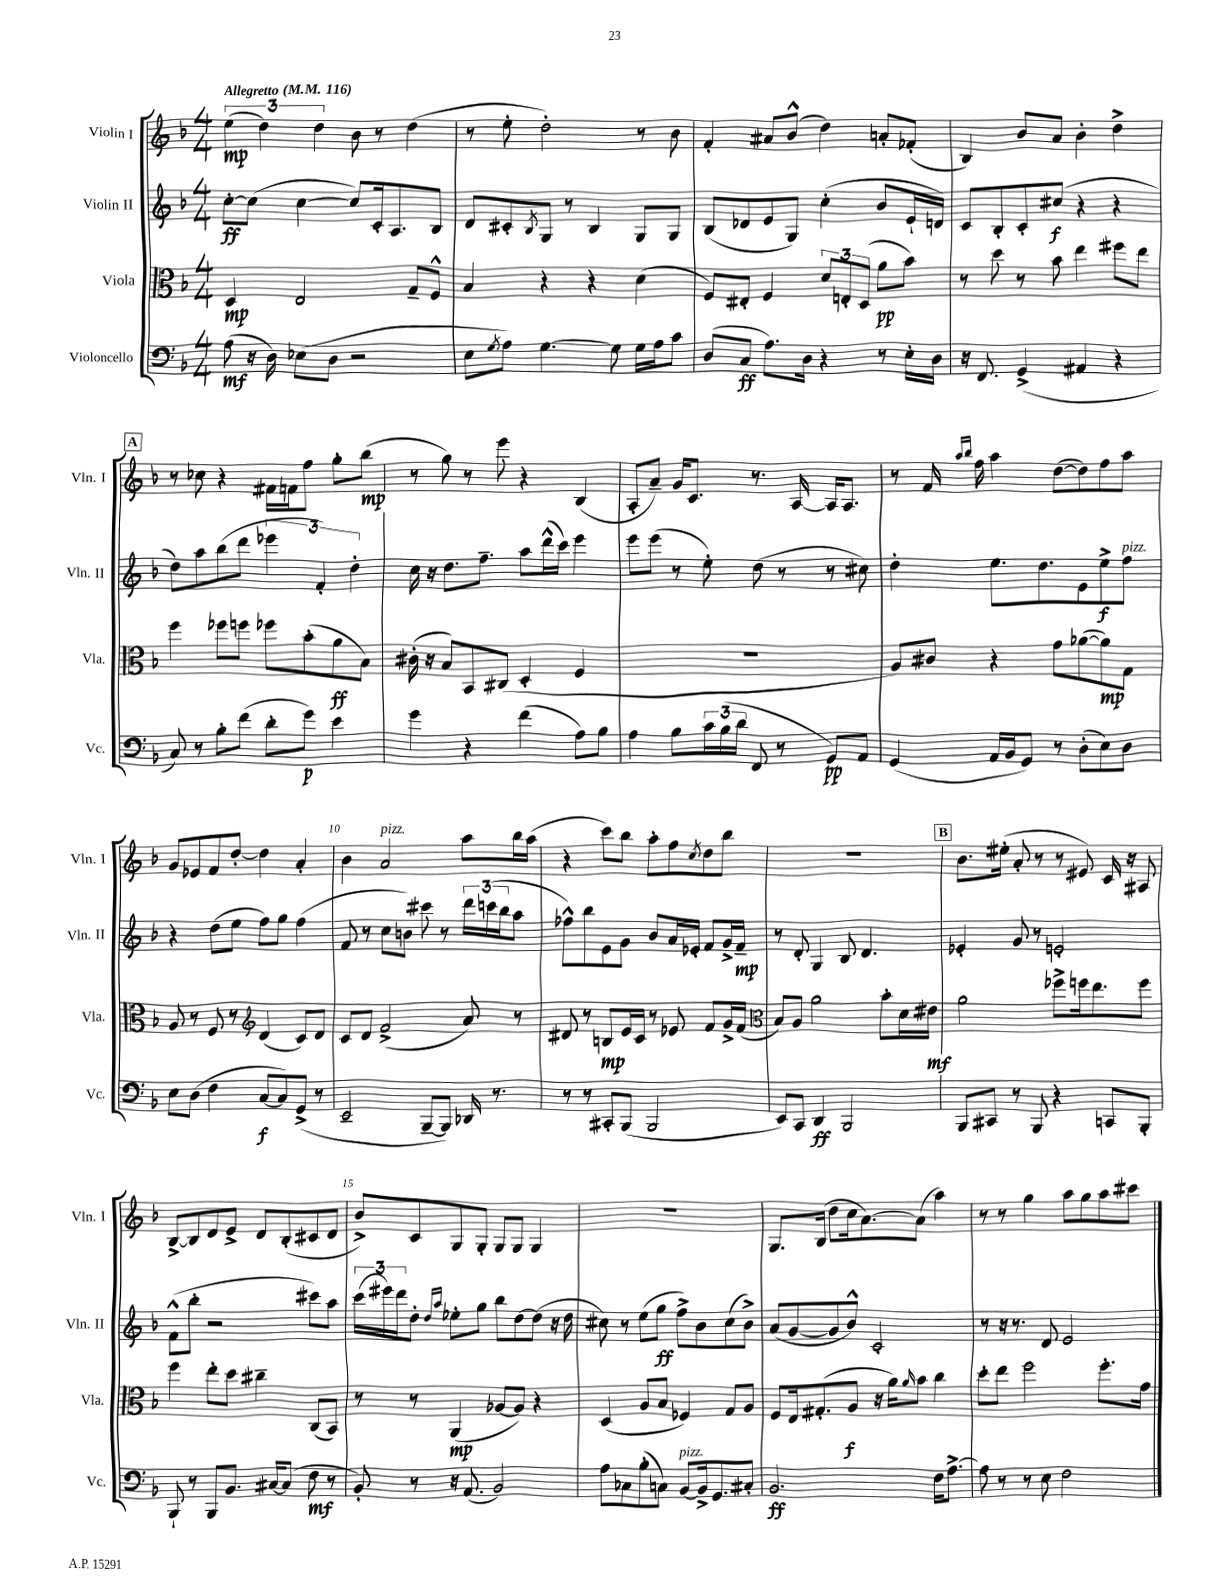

**kern	**kern	**kern	**kern
*staff4	*staff3	*staff2	*staff1
*clefF4	*clefC3	*clefG2	*clefG2
*k[b-]	*k[b-]	*k[b-]	*k[b-]
*M4/4	*M4/4	*M4/4	*M4/4
*MM116	*MM116	*MM116	*MM116
(8A	4D	[8cc'	(6ee
16r	.	(8cc]	.
.	.	.	6dd)
16D)	.	.	.
(8E-	2E	[4cc	.
.	.	.	6dd
8D	.	.	.
2r	.	8cc])	8b-
.	.	16c'	8r
.	.	8.A	.
.	8G~	.	(4dd
.	8F^^	8B-	.
=	=	=	=
8E	4B-	8d	8r
8qG	.	.	.
8A)	.	8c#'	8ee'
.	.	8qB-	.
[4.G	4r	8G	2dd')
.	.	8r	.
.	4r	4B-	.
8G]	.	.	.
16G	(4d	8G	8r
16A	.	.	.
8c	.	8G	8b-
=	=	=	=
(8D	8F)	(8B-	4f'
8C	8E#'	8d-	.
8.A)	4F	8e	8a#
.	.	8G)	(8b-^^
16D	.	.	.
4r	12d	(4cc'	4dd)
.	12E'	.	.
.	(12D	.	.
8r	8a	8b-	8a'
16E'	8b-)	16e`	(8f-'
16D	.	16d)	.
=	=	=	=
16r	8r	8c	4B-)
8.FF	.	.	.
.	8dd	8B-'	.
(4GG^	8r	8c'	8b-
.	8b-	(8cc#	8a
4AA#	4ee	4r	4b-'
4r	8ff#	4r	4dd^
.	8ee	.	.
=	=	=	=
8C)	4ff	8dd)	8r
8r	.	8aa	8cc-
8B-'	8ff-	(8bb-	4r
(8f	8ff	8ddd	.
8d'	8ff-	6eee-	16f#
.	.	.	16f
8g)	(8b-'	.	8ff
.	.	6f')	.
4e	8a	.	8gg'
.	.	6dd'	.
.	8B-)	.	(8bb-
=	=	=	=
4g	(16c#'	16cc	8r
.	16r	16r	.
.	8B-)	8.dd	8gg)
4r	8BB-	.	8r
.	.	8.ff~	.
.	(8C#	.	8eee
(4f	4D'	8aa	4r
.	.	(16ddd^^	.
.	.	16ccc)	.
8A)	4F	4eee	(4B-
8B-	.	.	.
=	=	=	=
4A	1r	8eee	8A'
.	.	(8eee	8a~)
8B-	.	8r	16g
.	.	.	8.c
24c	.	8ee')	.
(24B-	.	.	.
24d	.	.	.
8FF	.	(8dd	8.r
8r	.	8r	.
.	.	.	[16A
8GG)	.	8r	16A]
.	.	.	8.A
8AA	.	8cc#)	.
=	=	=	=
(4GG	8A)	4dd'	8r
.	8c#	.	16f
.	.	.	16qqaa
.	.	.	16qqbb-
.	.	.	16ff
16AA	4r	8.ee	4aa
16BB-	.	.	.
8GG)	.	.	.
.	.	8.dd	.
8r	8g	.	([8dd
(8D'	([8a-	8e	8dd])
8E)	8a-])	8ee^	8ff
8D	8G	8ff	8aa
=	=	=	=
8E	8A	4r	8g
(8D	8r	.	8e-
4F	8F	(8dd	8f
.	8r	8ee	[8dd'
*	*clefG2	*	*
[8C	(4d	8ff)	4dd]
8C])	.	8gg	.
(8GG^	8c)	(4ff	4a'
8r	8d	.	.
=	=	=	=
2EE~	8c	8f	4b-
.	8d	8r	.
.	(2f^	8cc	2a
.	.	8b)	.
[8BBB-~	.	8ccc#	.
8BBB-])	.	8r	.
16DD-	8a)	24ddd	8aa
.	.	(24ccc	.
8.r	.	.	.
.	.	24bb-	.
.	8r	8aa	16bb-
.	.	.	(16aa
=	=	=	=
8r	8d#	8ff-^^)	4r
8r	8r	8bb-	.
8CC#'	8B	8e	8ccc)
(8BBB-	16e	8g	8bb-
.	16c	.	.
2BBB-	8r	8b-	8aa'
.	8e-	16a	8ff
.	.	16e-'	.
.	.	.	8qcc
.	8f	8f	8dd
.	16g^	16g^	8bb-
.	(16f	16f~	.
=	=	=	=
*	*clefC3	*	*
8EE)	8B-)	8r	1r
8CC	8A	8d'	.
4DD	2a	4G	.
2BBB-	.	8B-	.
.	.	4.d	.
.	8b-'	.	.
.	16d	.	.
.	16e#	.	.
=	=	=	=
8BBB-	2a	4e-'	8.b-
8CC#	.	.	.
.	.	.	(16ee#'
8r	.	8g	8a'
8BBB-	.	8r	8r
4r	8ff-^	2e'	8r
.	16ff	.	8e#)
.	8.ee	.	.
8CC	.	.	16c
.	.	.	16r
8BBB-'	8ff	.	8A#
=	=	=	=
8BBB-`	4ff	(8f^^	[8B-^
8r	.	8bb-'	8B-]
8BBB-	8ee'	2r	8d
8.BB-	8dd	.	8e^
.	4cc#~	.	8d
[16C#	.	.	.
(8C#]	.	.	(8B-'
8F	(8C	8ccc#)	8c#
8r	8BB-)	8aa	8d
=	=	=	=
8BB-')	8r	(24ccc	8b-^)
.	.	24eee#)	.
.	.	24ddd	.
8r	8r	8dd'	8c
.	.	16qqdd	.
.	.	16qqaa	.
16r	(4AA	8ee-'	8G
(8.AA	.	.	.
.	.	8gg	8G'
2BB-)	[8A-	8bb-	8G
.	8A-])	[8dd	8G
.	4r	(8dd]	4G
.	.	16r	.
.	.	16dd	.
=	=	=	=
8A	(4D	8cc#)	1r
8C-	.	8r	.
(8B-'	8A	(8ee	.
8C)	8B-	8gg	.
[8BB-	4F-)	8ff^)	.
16BB-^]	.	8b-	.
8.GG	.	.	.
.	8G	(8cc#	.
8C#'	8A	8b-^)	.
=	=	=	=
2.BB-	8F	(8a	8.G
.	16E	[8g	.
.	(8.G#'	.	(16B-
.	.	8g]	8dd
.	8A	8b-^^)	16cc
.	.	.	[8.a)
.	16r	2c'	.
.	16a)	.	.
.	16qqa	.	.
.	8b-	.	(8a]
16F	4cc	.	4aa)
[8.A^	.	.	.
=	=	=	=
8A]	8dd'	8r	8r
8r	8ee	16r	8r
.	.	8.r	.
8r	2ff	.	4gg
8E	.	8d	.
2F	.	2e	8aa
.	.	.	8gg
.	8.ff'	.	8aa
.	.	.	8ccc#
.	16g	.	.
==	==	==	==
*-	*-	*-	*-
